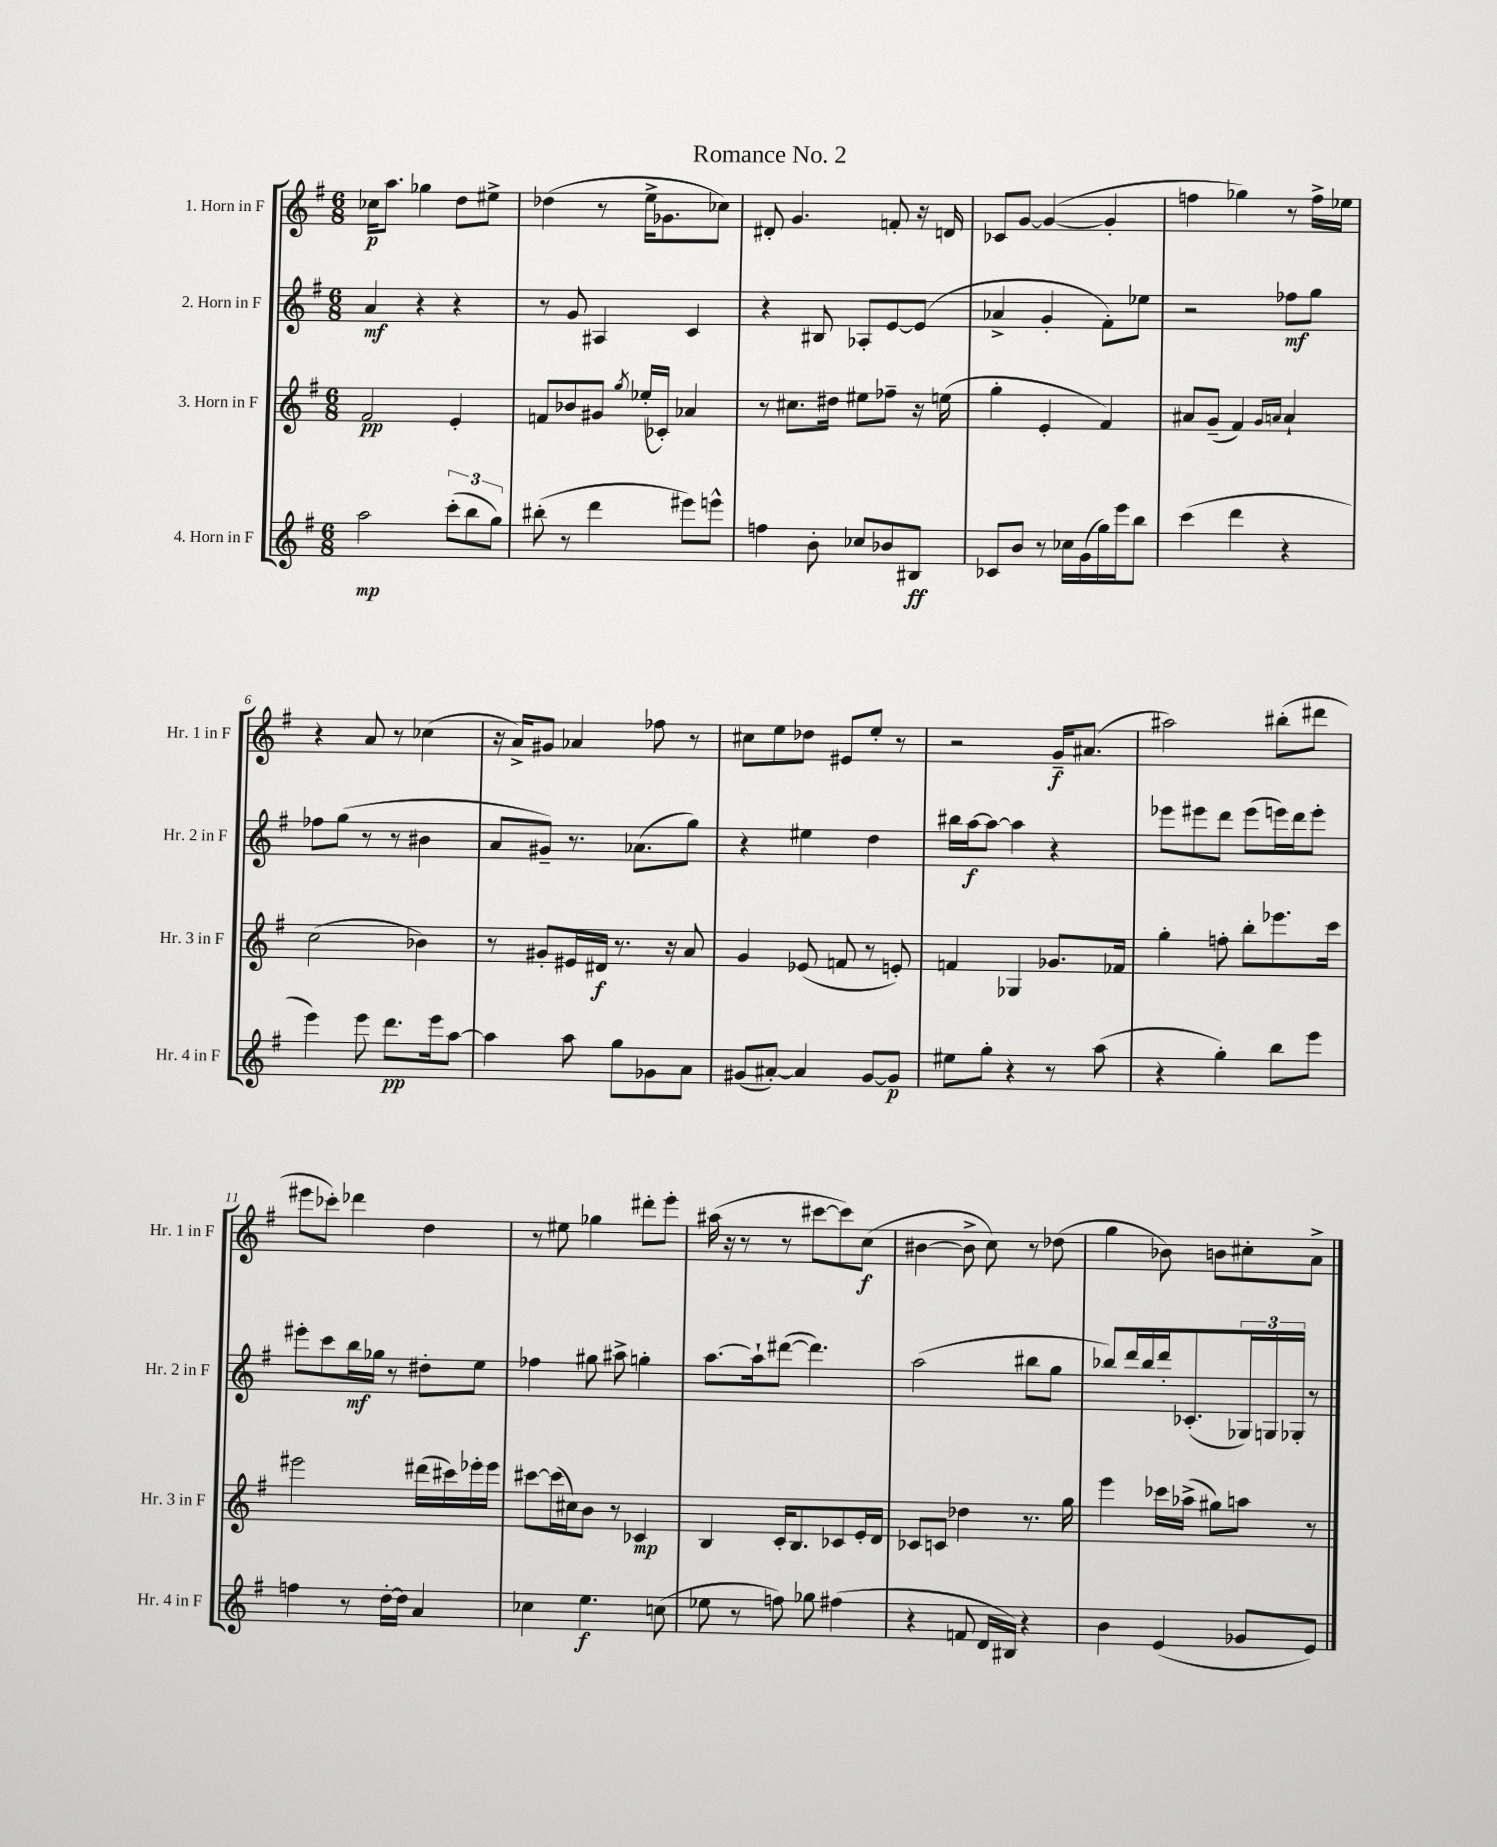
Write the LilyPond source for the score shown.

\header { title = "Romance No. 2" }
<<
\new StaffGroup <<
\new Staff = "s0" \with { instrumentName = "1. Horn in F" shortInstrumentName = "Hr. 1 in F" } {
    \clef treble \key g \major \numericTimeSignature \time 6/8
    ces''16\p a''8. ges''4 d''8 eis''8-> |
    des''4( r8 e''16-> ges'8. ces''8) |
    dis'8-. g'4. f'8-. r16 d'16 |
    ces'8 g'8~ g'4~( g'4-. |
    f''4 ges''4) r8 f''16-> ees''16 |
    r4 a'8 r8 ces''4( |
    r16 a'16->) gis'8 aes'4 fes''8 r8 |
    cis''8 e''8 des''8 eis'8 e''8-. r8 |
    r2 g'16--\f ais'8.( |
    ais''2) bis''8-.( dis'''8 |
    eis'''8 ces'''8-.) des'''4 d''4 |
    r8 eis''8 ges''4 dis'''8-. e'''8-. |
    ais''16( r16 r8 r8 cis'''8~ cis'''8) c''8\f( |
    bis'4~ bis'8-> c''8) r8 des''8( |
    g''4 bes'8) b'8 cis''8-. a'8-> \bar "|." |
}
\new Staff = "s1" \with { instrumentName = "2. Horn in F" shortInstrumentName = "Hr. 2 in F" } {
    \clef treble \key g \major \numericTimeSignature \time 6/8
    a'4\mf r4 r4 |
    r8 g'8 ais4 c'4 |
    r4 bis8 aes8-. e'8~ e'8( |
    aes'4-> g'4-. fis'8-.) ees''8 |
    r2 fes''8\mf g''8 |
    fes''8 g''8( r8 r8 bis'4 |
    a'8 gis'8--) r8. aes'8.( g''8) |
    r4 eis''4 d''4 |
    bis''16 a''16~\f a''8~ a''4 r4 |
    ees'''8 eis'''8 d'''8 eis'''8( e'''16) d'''16 e'''8-. |
    eis'''8-. c'''8 b''16\mf ges''16 r8 dis''8-. e''8 |
    fes''4 gis''8 ais''8-> g''4-. |
    a''8.~ a''16-! dis'''8~( dis'''4.) |
    a''2( bis''8 g''8 |
    bes''8) d'''16 bes''16 d'''16-. ces'8.-.( \tuplet 3/2 { ges16) g16 ges16-. } r8 \bar "|." |
}
\new Staff = "s2" \with { instrumentName = "3. Horn in F" shortInstrumentName = "Hr. 3 in F" } {
    \clef treble \key g \major \numericTimeSignature \time 6/8
    fis'2\pp e'4-. |
    f'8 bes'8 gis'8 \acciaccatura { g''8 } ees''16-.( ces'16-.) aes'4 |
    r8 cis''8. dis''16 eis''8 fes''8-- r16 e''16( |
    g''4-. e'4-. fis'4) |
    ais'8 g'8--( fis'4) \grace { g'16 a'16 } a'4-! |
    c''2( bes'4) |
    r8 gis'8-. eis'16 dis'16\f r8. r16 a'8 |
    g'4 ees'8( f'8 r8 e'8-.) |
    f'4 ges4 ges'8. fes'16 |
    g''4-. f''8-. b''8-. ees'''8. c'''16 |
    eis'''2 dis'''16( cis'''16) ees'''16-. ees'''16 |
    cis'''8~ cis'''16( cis''16) b'8 r8 ces'4\mp |
    b4 c'16-. b8. ces'8 e'16-. d'16 |
    ces'8 c'8 des''4 r8. g''16 |
    e'''4 ces'''16 aes''16->( gis''8) a''8 r8 \bar "|." |
}
\new Staff = "s3" \with { instrumentName = "4. Horn in F" shortInstrumentName = "Hr. 4 in F" } {
    \clef treble \key g \major \numericTimeSignature \time 6/8
    a''2\mp \tuplet 3/2 { c'''8-.( b''8 g''8) } |
    bis''8-.( r8 d'''4 eis'''8) e'''8-^ |
    f''4 b'8-. ces''8 bes'8 bis8\ff |
    ces'8 b'8 r8 ces''16 g'16( g''16) e'''16 b''8 |
    c'''4( d'''4 r4 |
    e'''4) e'''8 d'''8.\pp e'''16 a''8~ |
    a''4 a''8 g''8 ges'8 a'8 |
    gis'8( ais'8~-.) ais'4 gis'8~ gis'8\p |
    eis''8 g''8-. r4 r8 a''8( |
    r4 g''4-.) b''8 e'''8 |
    f''4 r8 d''16~-. d''16 a'4 |
    ces''4 e''4.\f c''8( |
    ees''8 r8 f''8) ges''8 fis''4( |
    r4 f'8 d'16 bis16) r4 |
    b'4 e'4( ges'8 e'8) \bar "|." |
}
>>
>>
